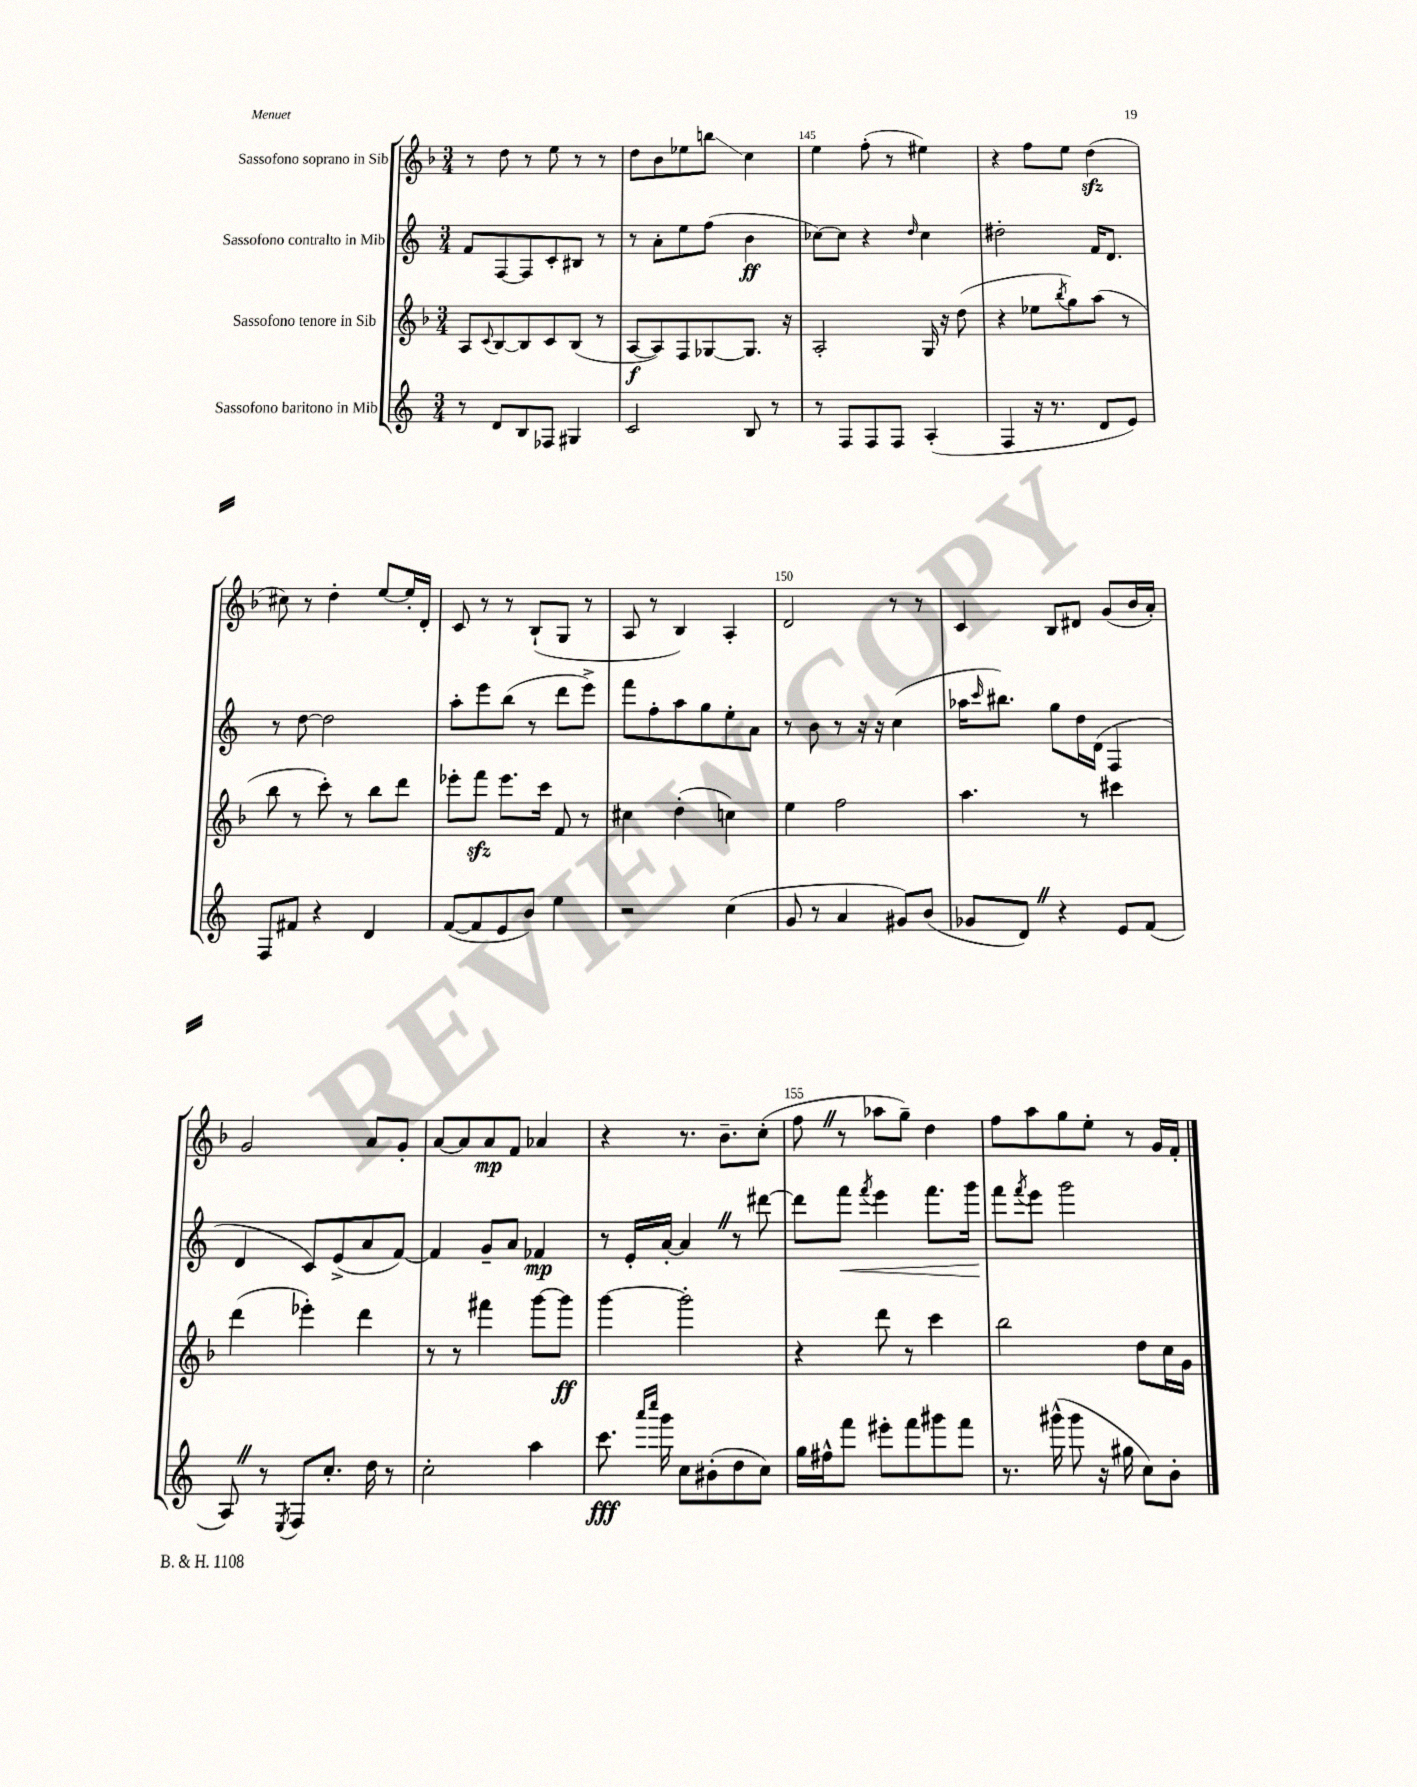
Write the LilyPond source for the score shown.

<<
\new StaffGroup <<
\new Staff = "s0" \with { instrumentName = "Sassofono soprano in Sib" } {
    \clef treble \key f \major \numericTimeSignature \time 3/4
    r8 d''8 r8 e''8 r8 r8 |
    d''8 bes'8 ees''8 b''8\glissando c''4 |
    e''4 f''8-.( r8 eis''4) |
    r4 f''8 e''8 d''4\sfz( |
    cis''8) r8 d''4-. e''8~ e''16-. d'16-. |
    c'8 r8 r8 bes8-!( g8 r8 |
    a8 r8 bes4) a4-. |
    d'2 r8 r8 |
    c'4 bes8 dis'8 g'8( bes'16 a'16-.) |
    g'2 a'8 g'8-. |
    a'8~ a'8 a'8\mp f'8 aes'4 |
    r4 r8. bes'8.-- c''8-.( |
    f''8 \once \override BreathingSign.text = \markup { \musicglyph "scripts.caesura.straight" } \breathe r8 aes''8 g''8--) d''4 |
    f''8 a''8 g''8 e''8-. r8 g'16 f'16-. \bar "|." |
}
\new Staff = "s1" \with { instrumentName = "Sassofono contralto in Mib" } {
    \clef treble \key c \major \numericTimeSignature \time 3/4
    f'8 f8~ f8 c'8-. bis8 r8 |
    r8 a'8-. e''8 f''8( b'4\ff |
    ces''8~) ces''8 r4 \grace { d''16 } ces''4 |
    dis''2-. f'16 d'8. |
    r8 d''8~ d''2 |
    a''8-. e'''8 b''8( r8 d'''8 e'''8->) |
    f'''8 f''8-. a''8 g''8 e''8-. a'8 |
    r8 b'8 r8 r16 r16 c''4( |
    aes''16 \grace { c'''16 } bis''8.) g''8 d''16 d'16( f4 |
    d'4 c'8) e'8->( a'8 f'8~) |
    f'4 g'8-- a'8 fes'4\mp |
    r8 e'16-. a'16~-. a'4 \once \override BreathingSign.text = \markup { \musicglyph "scripts.caesura.straight" } \breathe r8 dis'''8~ |
    dis'''8 f'''8\< \acciaccatura { f'''8 } e'''4 f'''8. g'''16\! |
    f'''8 \acciaccatura { f'''8 } e'''8 g'''2 \bar "|." |
}
\new Staff = "s2" \with { instrumentName = "Sassofono tenore in Sib" } {
    \clef treble \key f \major \numericTimeSignature \time 3/4
    a8 \appoggiatura { c'8 } bes8~ bes8 c'8 bes8( r8 |
    a8~\f a8) f8 ges8~ ges8. r16 |
    a2-. g16 r16 d''8( |
    r4 ees''8 \acciaccatura { bes''8 } g''8) a''8( r8 |
    bes''8 r8 c'''8-.) r8 bes''8 d'''8 |
    ees'''8-. f'''8\sfz ees'''8. c'''16 f'8 r8 |
    cis''4 d''4-.( c''4) |
    e''4 f''2 |
    a''4. r8 cis'''4 |
    d'''4( ees'''4-.) d'''4 |
    r8 r8 fis'''4 g'''8~ g'''8\ff |
    g'''4~ g'''2-. |
    r4 d'''8 r8 c'''4 |
    bes''2 d''8 c''16 g'16 \bar "|." |
}
\new Staff = "s3" \with { instrumentName = "Sassofono baritono in Mib" } {
    \clef treble \key c \major \numericTimeSignature \time 3/4
    r8 d'8 b8 fes8 gis4 |
    c'2 b8 r8 |
    r8 f8 f8 f8 a4-.( |
    f4 r16 r8. d'8 e'8) |
    f8 fis'8 r4 d'4 |
    f'8~( f'8 e'8 b'8) e''4 |
    r2 c''4( |
    g'8 r8 a'4 gis'8) b'8( |
    ges'8 d'8) \once \override BreathingSign.text = \markup { \musicglyph "scripts.caesura.straight" } \breathe r4 e'8 f'8( |
    a8) \once \override BreathingSign.text = \markup { \musicglyph "scripts.caesura.straight" } \breathe r8 \acciaccatura { e8 } f8 c''8.-. d''16 r8 |
    c''2-. a''4 |
    c'''8.\fff \grace { a'''16 c''''16 } g'''16 c''8 bis'8-.( d''8 c''8) |
    g''16 fis''16-^ f'''8 eis'''8-. f'''8 gis'''8 f'''8 |
    r8. gis'''16-^( gis'''8 r16 gis''16 c''8) b'8-. \bar "|." |
}
>>
>>
\layout { \context { \Score currentBarNumber = #143 \override BarNumber.break-visibility = ##(#f #t #t) barNumberVisibility = #(every-nth-bar-number-visible 5) } }
